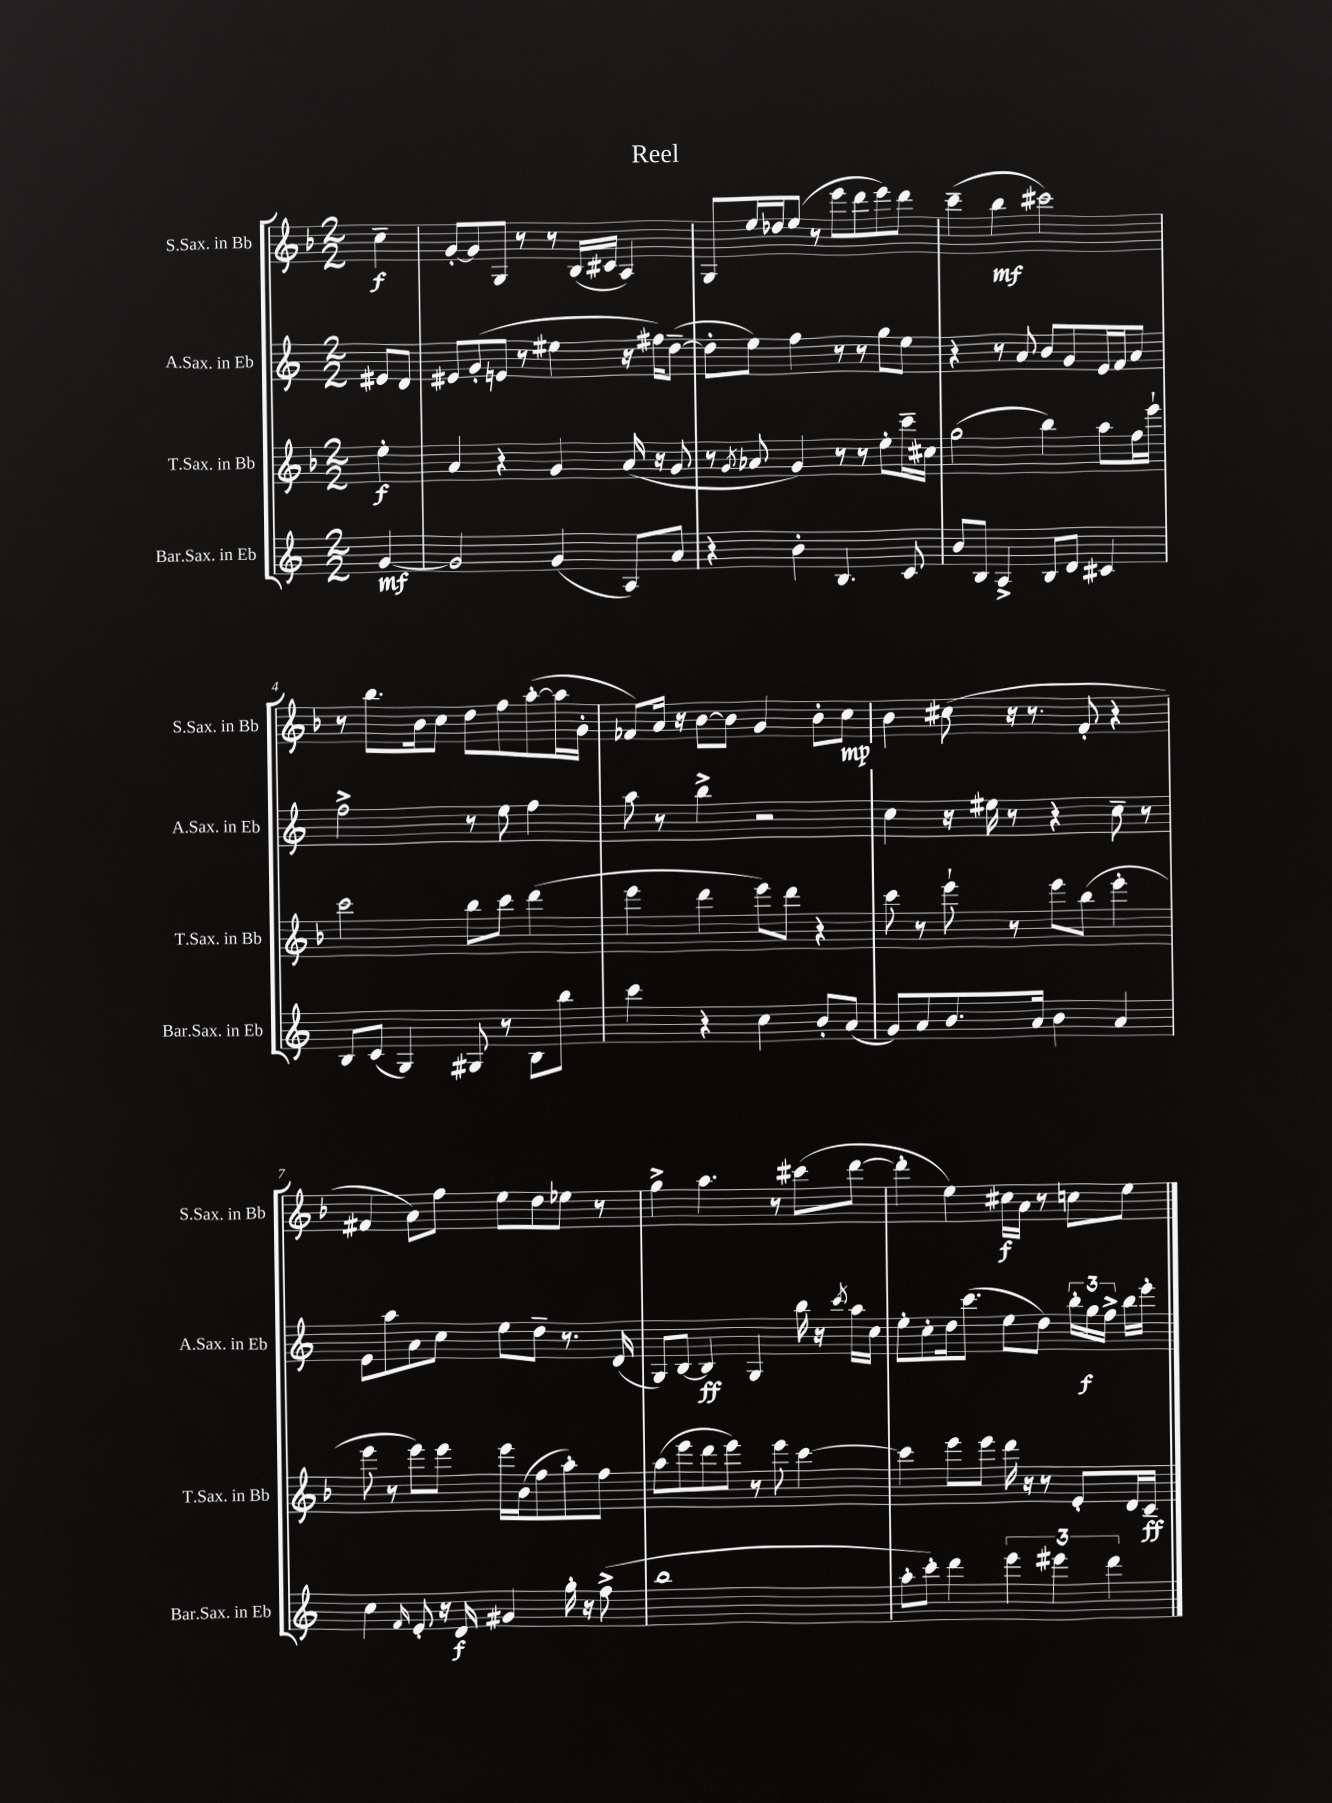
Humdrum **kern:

**kern	**kern	**kern	**kern
*staff4	*staff3	*staff2	*staff1
*clefG2	*clefG2	*clefG2	*clefG2
*k[]	*k[b-]	*k[]	*k[b-]
*M2/2	*M2/2	*M2/2	*M2/2
[4g/	4ee'\	8e#/L	4cc~\
.	.	8d/J	.
=	=	=	=
2g/]	4a/	8e#/L	[8g'/L
.	.	(8g'/	8g/]
.	4r	8e/J	8G/J
.	.	8r	8r
(4g/	4g/	4ee#\	8r
.	.	.	(16B-/LL
.	.	.	16c#/JJ
8A/L)	(16a/	16r	4A/)
.	16r	16ff#\LK)	.
8a/J	8g/	([8dd~\J	.
=	=	=	=
4r	8r	8dd'\]L	8G/L
.	8qg/	.	.
.	8a-/	8ee\J)	16ee/L
.	.	.	16dd-/J
4b'\	4g/)	4ff\	(8ee/J
.	.	.	8r
4.B/	8r	8r	8eee\L
.	8r	8r	8ddd\
.	8ee'\L	8gg\L	8eee\)
8c/	16ccc~\L	8ee\J	8ddd\J
.	16cc#\JJ	.	.
=	=	=	=
8b/L	(2gg\	4r	(4ccc~\
8B/J	.	.	.
4A^/	.	8r	4bb-\
.	.	8a/	.
8B/L	4bb-\)	8b/L	2ccc#\)
8d/J	.	8g/	.
4c#/	8aa\L	16e/L	.
.	.	16f/J	.
.	16ff\L	8a/J	.
.	16eee`\JJ	.	.
=	=	=	=
8B/L	2ccc\	2ff^\	8r
(8c/J	.	.	8.bb-\L
4G/)	.	.	.
.	.	.	16b-\k
.	.	.	8cc\J
8G#/	8bb-\L	8r	8dd\L
8r	8ccc\J	8ee\	8ff\
8B\L	(4ddd\	4ff\	([8aa'\
8bb\J	.	.	16aa\]L
.	.	.	16g'\JJ
=	=	=	=
4ccc\	4eee\	8aa\	8f-/L)
.	.	8r	16a/Jk
.	.	.	16r
4r	4ddd\	4bb^\	[8b-\L
.	.	.	8b-\]J
4cc\	8eee\L)	2r	4g/
.	8ddd\J	.	.
8b'/L	4r	.	8b-'\L
(8a/J	.	.	8cc\J
=	=	=	=
8g/L)	8ccc\	4cc\	4b-\
8a/	8r	.	.
8.b/	8eee`\	16r	(8cc#\
.	.	16ee#\	.
.	8r	8r	16r
16a/Jk	.	.	8.r
4b\	8eee\L	4r	.
.	(8bb-\J	.	8f'/
4a/	4eee'\	8cc~\	4r
.	.	8r	.
=	=	=	=
4cc\	8eee\	8e\L	4f#/
.	8r	8aa\	.
16qqf/	.	.	.
8e'/	8eee\L)	8a\	8a\L)
16r	8eee\J	8cc\J	8ff\J
16d/	.	.	.
4g#/	16eee\LL	8ee\L	8ee\L
.	(16b-\J	.	.
.	8ff\	8dd~\J	8dd\
16gg'\	8aa'\)	8.r	8ee-\J
16r	.	.	.
(8ff^\	8ff\J	.	8r
.	.	(16d/	.
=	=	=	=
1bb	(8aa\L	8G/L)	4gg^\
.	8eee\	[8B/J	.
.	8ddd\	4B/]	4.aa\
.	8eee\J)	.	.
.	8r	4G/	.
.	8eee\	.	8r
.	[4ccc\	16bb\	(8ccc#\L
.	.	16r	.
.	.	8qccc/	.
.	.	16aa\LL	[8ddd\J
.	.	16cc\JJ	.
=	=	=	=
8aa'\L	4ccc\]	8ee'\L	4ddd'\]
8ccc'\J)	.	8cc'\	.
4ddd\	8eee\L	16dd\k	4ee\)
.	.	(8.ccc\J	.
.	8eee\J	.	.
6eee\	16ddd\	8ee\L	16cc#\LL
.	16r	.	16a\JJ
.	8r	8dd\J)	8r
6eee#\	.	.	.
.	8e'/L	24bb'\LL	8cc\L
.	.	24gg\	.
6ddd\	.	24ff^\JJ	.
.	16d/L	16bb\LL	8ee\J
.	16c~/JJ	16eee'\JJ	.
==	==	==	==
*-	*-	*-	*-
